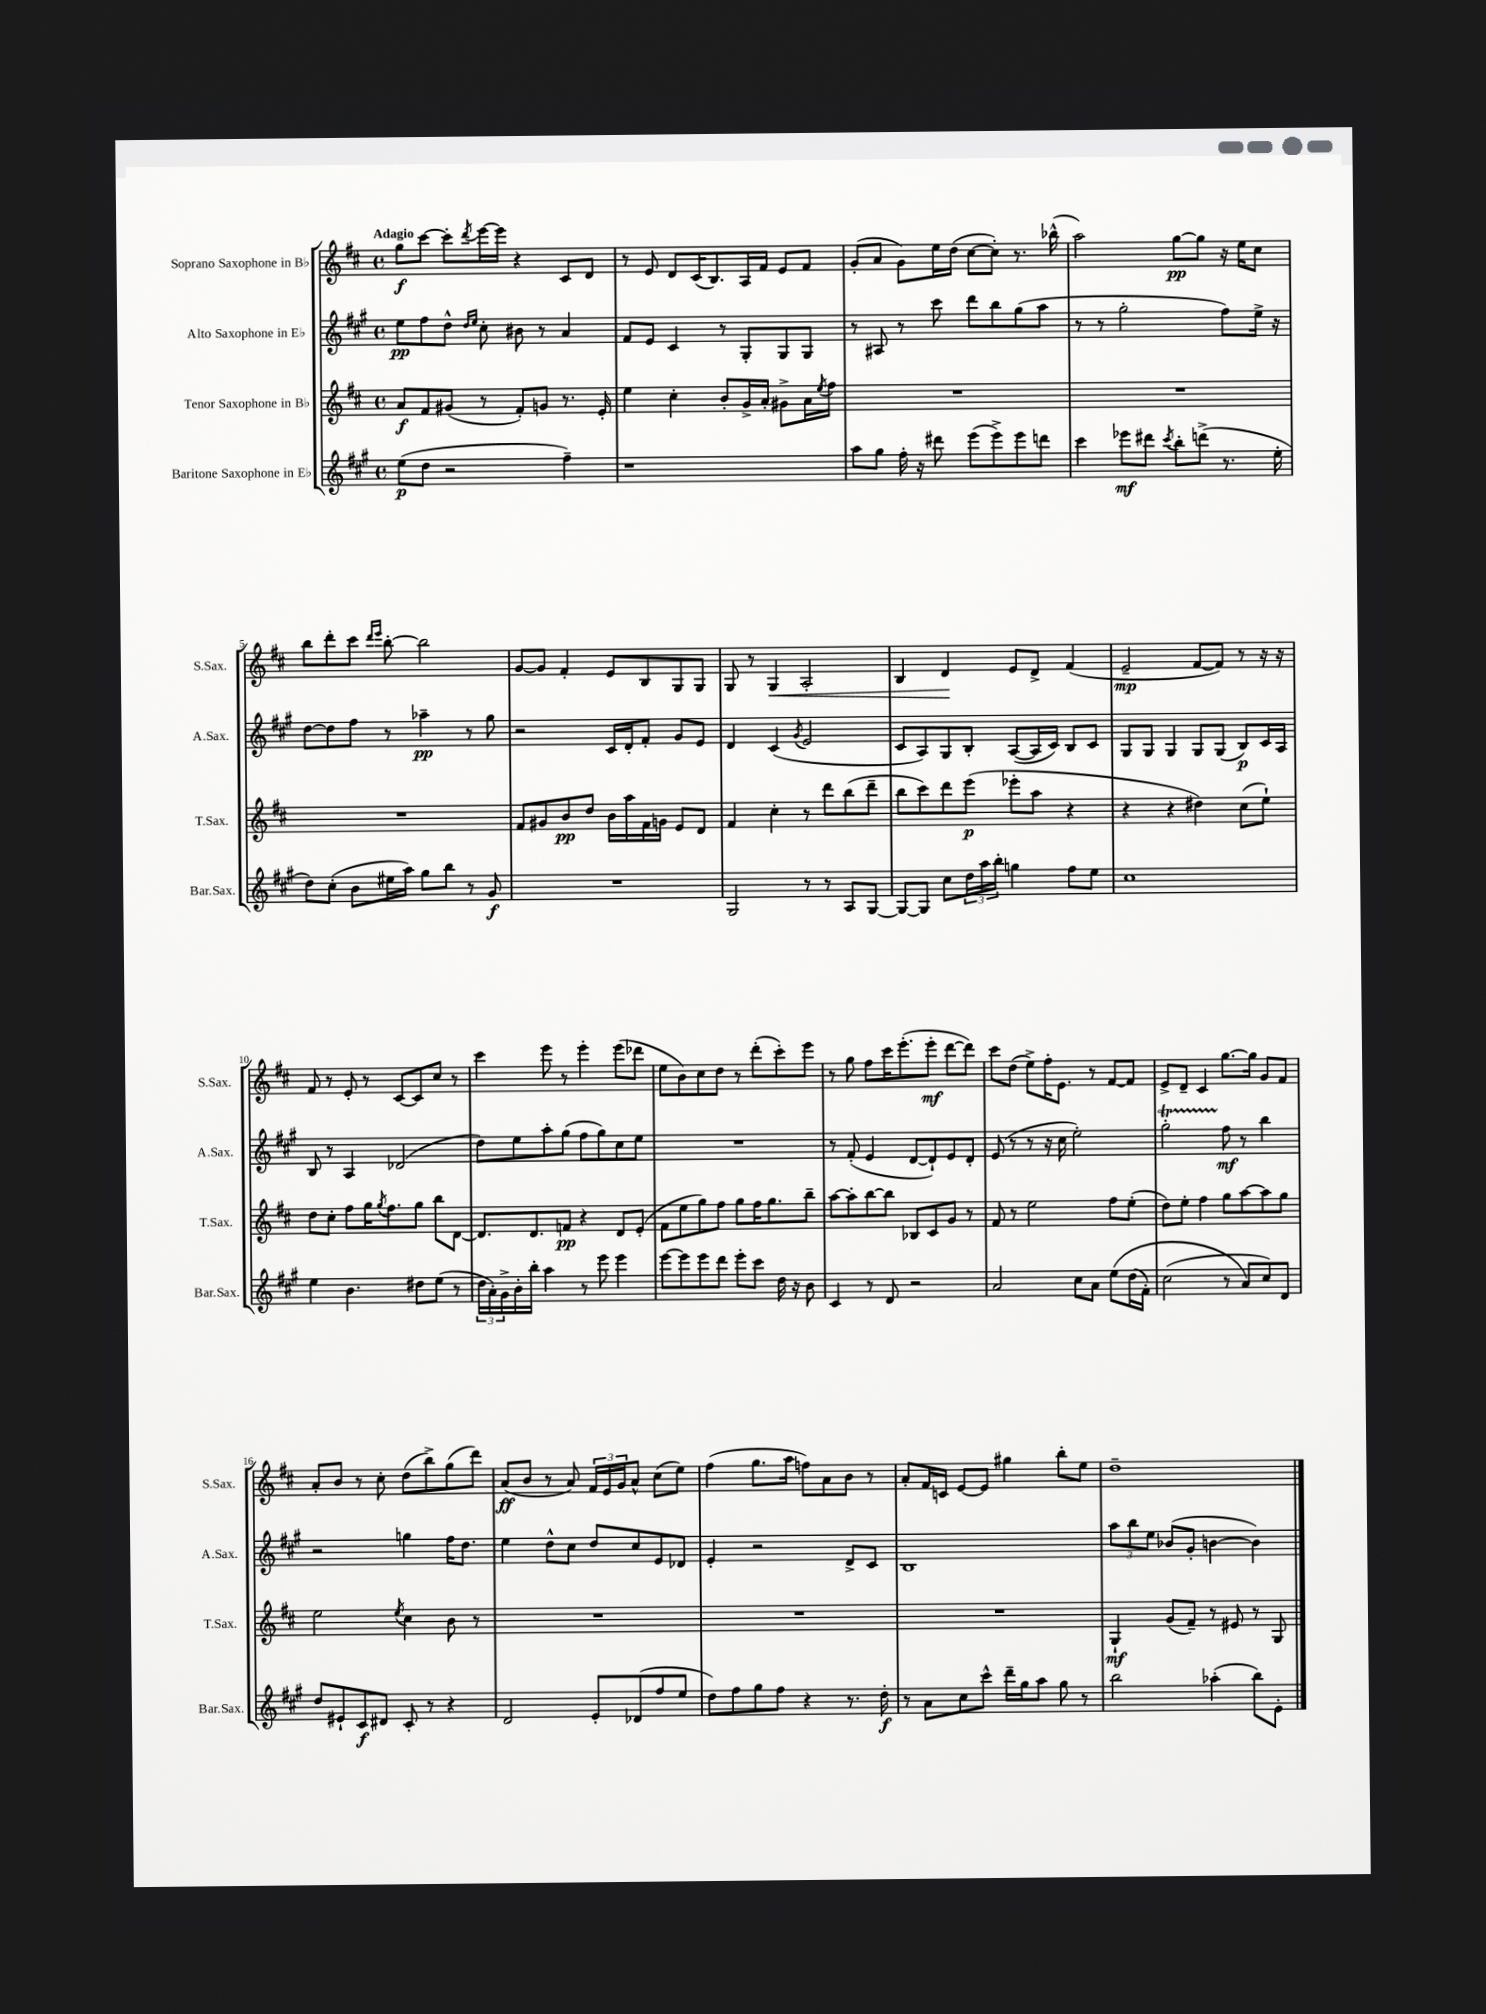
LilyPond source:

<<
\new StaffGroup <<
\new Staff = "s0" \with { instrumentName = "Soprano Saxophone in Bb" shortInstrumentName = "S.Sax." } {
    \clef treble \key d \major \defaultTimeSignature \time 4/4 \tempo "Adagio"
    g''8\f cis'''8~ cis'''8-. \acciaccatura { d'''8 } e'''16~ e'''16 r4 cis'8 d'8 |
    r8 e'8 d'8 cis'16( b8.) a16 fis'16 e'8 fis'8 |
    g'8-.( a'8 g'8) e''16 d''16( cis''8~ cis''8-.) r8. bes''16-^( |
    a''2) g''8~\pp g''8 r16 e''16 cis''8 |
    b''8 d'''8-. cis'''8 \grace { d'''16 e'''16 } b''8~-. b''2 |
    g'8~ g'8 fis'4-. e'8 b8 g8 g8 |
    g8 r8 g4\< a2-. |
    b4 d'4\! e'8 d'8-> fis'4( |
    e'2--\mp fis'8~ fis'8) r8 r16 r16 |
    fis'8 r8 e'8-. r8 cis'8~ cis'8 cis''8 r8 |
    cis'''4 e'''8 r8 e'''4-. e'''8( des'''8 |
    e''8 b'8) cis''8 d''8 r8 d'''8-.( cis'''8-.) e'''8 |
    r8 g''8 fis''8 cis'''16 e'''8.-.( e'''8-.\mf d'''8~ d'''8) |
    cis'''8 d''8( e''8->) fis''16-. e'8. r8 fis'8~ fis'8 |
    e'8-> d'8-- cis'4 g''8.~ g''16 g'8 fis'8 |
    a'8-. b'8 r8 cis''8-. d''8( b''8->) g''8( d'''8) |
    a'8\ff( b'8 r8 a'8) \tuplet 3/2 { fis'16 e'16 g'16 } a'8-^ cis''8( e''8) |
    fis''4( g''8. a''16 f''8) a'8 b'8 r8 |
    a'8-. fis'16 c'16 e'8~ e'8 gis''4 b''8-. e''8 |
    d''1-- \bar "|." |
}
\new Staff = "s1" \with { instrumentName = "Alto Saxophone in Eb" shortInstrumentName = "A.Sax." } {
    \clef treble \key a \major \defaultTimeSignature \time 4/4
    e''8\pp fis''8 d''8-^ \grace { d''16 e''16 } cis''8-. bis'8 r8 a'4 |
    fis'8 e'8 cis'4 r8 gis8-. gis8 gis8 |
    r8 ais8 r8 cis'''8 d'''8 b''8 gis''8( a''8 |
    r8 r8 gis''2-. fis''8) e''16-> r16 |
    d''8~ d''8 fis''8 r8 aes''4--\pp r8 gis''8 |
    r2 cis'16 d'16-. fis'8-. gis'8 e'8 |
    d'4 cis'4( \acciaccatura { gis'8 } e'2 |
    cis'8 a8) gis8 b8-. a8~( a16 cis'16) b8 cis'8 |
    gis8 gis8 gis4 gis8 gis8( b8\p) cis'16 a16 |
    b8 r8 a4 des'2( |
    d''8) e''8 a''8-. gis''8( fis''8 gis''8) cis''8 e''8 |
    R1 |
    r8 fis'8-.( e'4 d'8~ d'8-!) e'8 d'8-. |
    e'8( r8 r8 r16 cis''16 e''2-.) |
    gis''2-.\startTrillSpan fis''8\stopTrillSpan\mf r8 b''4 |
    r2 g''4 fis''16 d''8. |
    e''4 d''8-^ cis''8 d''8 cis''8 e'8 des'8 |
    e'4-. r2 d'8-> cis'8 |
    b1 |
    \tuplet 3/2 { a''8 b''8 e''8 } bes'8( gis'8-. b'4~ b'4) \bar "|." |
}
\new Staff = "s2" \with { instrumentName = "Tenor Saxophone in Bb" shortInstrumentName = "T.Sax." } {
    \clef treble \key d \major \defaultTimeSignature \time 4/4
    a'8\f fis'8 gis'8( r8 fis'8-.) g'8 r8. e'16-. |
    e''4 cis''4-. b'8-. g'16-> a'16-. gis'8-> a'16 \acciaccatura { e''8 } fis''16 |
    R1 |
    R1 |
    R1 |
    fis'8 gis'8 b'8\pp d''8 b'16 a''16 fis'16 g'16 e'8 d'8 |
    fis'4 cis''4-. r8 d'''8 b''8( d'''8-- |
    b''8 cis'''8) d'''8 e'''8\p( ees'''8-. a''8 r4 |
    r4 r4 dis''4) cis''8( e''8-!) |
    d''8 cis''8-. fis''8 g''16 \acciaccatura { g''8 } fis''8. g''8 b''8 d'8~ |
    d'8. d'8. f'8\pp r4 d'8 e'8-.( |
    fis'8 e''8 g''8) fis''8 g''8 fis''16 g''8. b''8-- |
    a''8~ a''8-. b''8~ b''8 bes8 cis'8 g'8 r8 |
    fis'8 r8 e''2 fis''8 e''8-.( |
    d''8) e''8-. fis''4 g''8 a''8~ a''8 g''8 |
    e''2 \acciaccatura { e''8 } cis''4 b'8 r8 |
    R1 |
    R1 |
    R1 |
    g4-!\mf g'8( fis'8--) r8 eis'8 r8 g8 \bar "|." |
}
\new Staff = "s3" \with { instrumentName = "Baritone Saxophone in Eb" shortInstrumentName = "Bar.Sax." } {
    \clef treble \key a \major \defaultTimeSignature \time 4/4
    e''8\p( d''8 r2 fis''4--) |
    r1 |
    a''8 gis''8 fis''16-. r16 dis'''8 e'''8( e'''8->) e'''8 d'''8 |
    cis'''4 ees'''8\mf dis'''8 \acciaccatura { cis'''8 } b''8-. d'''8->( r8. e''16-. |
    d''8) cis''8-.( b'8 eis''16 a''16) gis''8 b''8 r8 gis'8\f |
    R1 |
    gis2 r8 r8 a8 gis8~ |
    gis8~ gis8 cis''8 \tuplet 3/2 { d''16 a''16 b''16-. } g''4 fis''8 e''8 |
    cis''1 |
    e''4 b'4. dis''8 e''8( r8 |
    \tuplet 3/2 { d''16 a'16-.) gis'16-> } b'16-. b''16-. a''4 r8 e'''8 e'''4 |
    e'''8~ e'''8 e'''8 d'''8 e'''8-. cis'''8 d''16 r16 b'8 |
    cis'4 r8 d'8 r2 |
    a'2 cis''8 a'8 e''8\( d''16( fis'16-.) |
    cis''2( r8 a'8\) cis''8) d'8 |
    d''8 eis'8-! cis'8\f dis'8 cis'8-. r8 r4 |
    d'2 e'8-. des'8( fis''8 e''8 |
    d''8) fis''8 gis''8 fis''8 r4 r8. d''16-.\f |
    r8 a'8 cis''8 cis'''8-^ d'''16-- gis''16 a''8 gis''8 r8 |
    b''2 aes''4-.( b''8) e'8-. \bar "|." |
}
>>
>>
